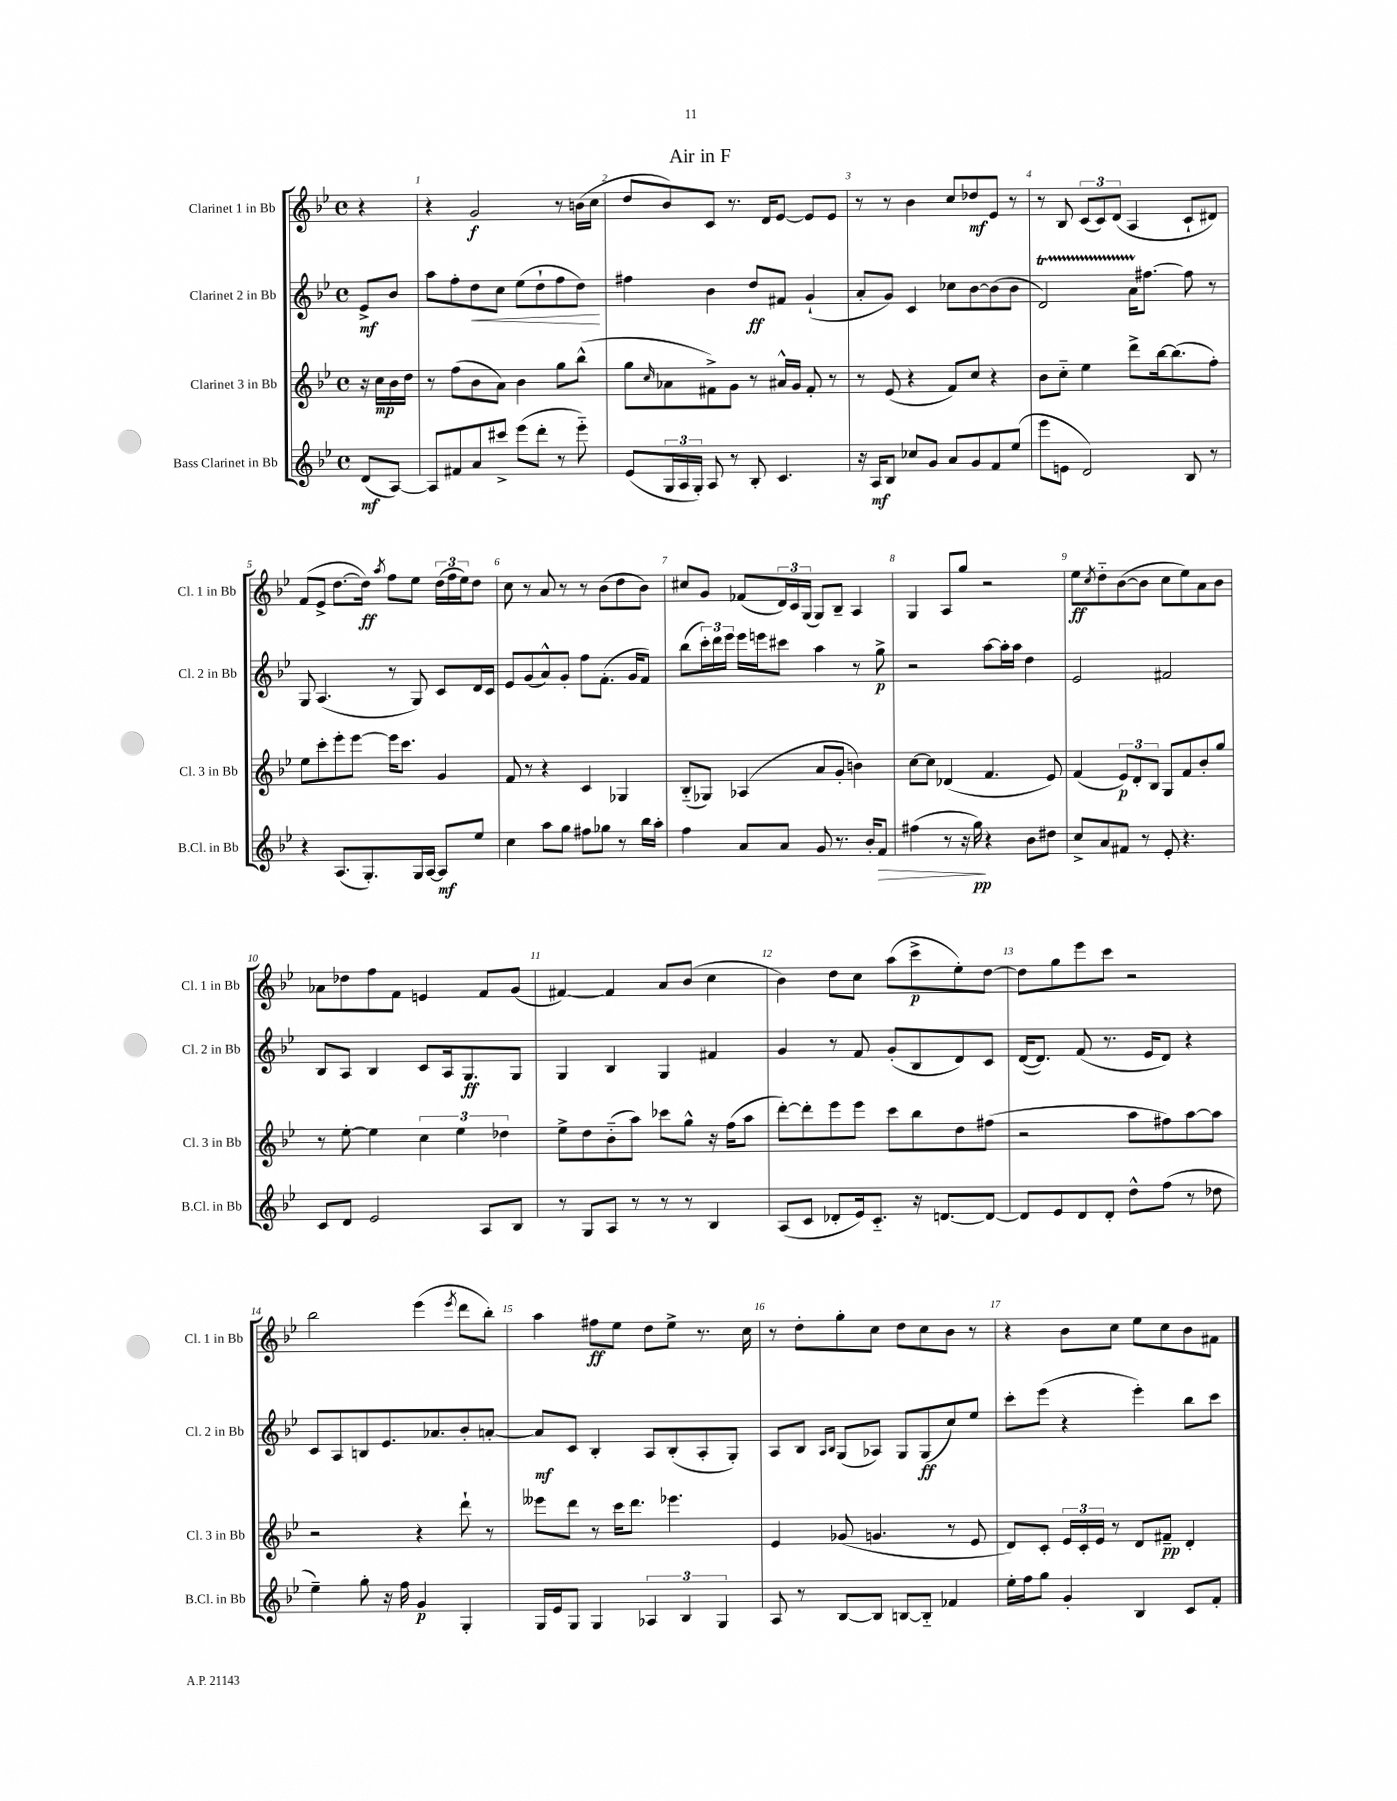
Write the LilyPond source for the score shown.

\header { title = "Air in F" }
<<
\new StaffGroup <<
\new Staff = "s0" \with { instrumentName = "Clarinet 1 in Bb" shortInstrumentName = "Cl. 1 in Bb" } {
    \clef treble \key bes \major \defaultTimeSignature \time 4/4 \partial 4
    r4 |
    r4 g'2\f r8 b'16( c''16 |
    d''8 bes'8) c'8 r8. d'16 ees'8~ ees'8 ees'8 |
    r8 r8 bes'4 c''8 des''8\mf ees'8 r8 |
    r8 bes8 \tuplet 3/2 { c'8( c'8) d'8( } a4 c'8-! dis'8) |
    f'8( ees'8-> d''8.~ d''16\ff) \acciaccatura { a''8 } f''8 ees''8 \tuplet 3/2 { d''16( f''16 ees''16) } d''8 |
    c''8 r8 a'8 r8 r8 bes'8( d''8 bes'8) |
    cis''8 g'8 fes'8( \tuplet 3/2 { d'16) c'16 g16( } g8) bes8-- a4 |
    g4 a8 g''8 r2 |
    ees''8\ff \acciaccatura { c''8 } d''8-_ bes'8~( bes'8 c''8 ees''8) a'8 bes'8 |
    aes'8 des''8 f''8 f'8 e'4 f'8 g'8( |
    fis'4~) fis'4 a'8 bes'8( c''4 |
    bes'4) d''8 c''8 a''8( c'''8->\p ees''8-.) d''8~ |
    d''8 g''8 ees'''8 c'''8 r2 |
    bes''2 ees'''4( \acciaccatura { ees'''8 } d'''8 bes''8-.) |
    a''4 fis''8\ff ees''8 d''8 ees''8-> r8. c''16 |
    r8 d''8-. g''8-. c''8 d''8 c''8 bes'8 r8 |
    r4 bes'8 c''8 ees''8 c''8 bes'8 fis'8 \bar "|." |
}
\new Staff = "s1" \with { instrumentName = "Clarinet 2 in Bb" shortInstrumentName = "Cl. 2 in Bb" } {
    \clef treble \key bes \major \defaultTimeSignature \time 4/4 \partial 4
    ees'8->\mf bes'8 |
    a''8 f''8-. d''8\< c''8 ees''8( d''8-! f''8 d''8\!) |
    fis''4 bes'4 d''8\ff fis'8 g'4-!( |
    a'8-. g'8) c'4 ces''8 bes'8~ bes'8( bes'8 |
    d'2\startTrillSpan) a'16 fis''8.~\stopTrillSpan fis''8 r8 |
    g8 a4.( r8 g8) c'8 d'16 c'16 |
    ees'8 g'8( a'8-^) g'8-. f''8 f'8.-.( g'16 f'8) |
    bes''8( \tuplet 3/2 { c'''16-.) d'''16 ees'''16 } ees'''16 e'''16 cis'''8 a''4 r8 g''8->\p |
    r2 a''8~ a''16-. a''16 d''4 |
    ees'2 fis'2 |
    bes8 a8 bes4 c'8 a16 g8.\ff g8 |
    g4 bes4 g4 fis'4 |
    g'4 r8 f'8 g'8-.( bes8 d'8) c'8 |
    d'16~( d'8.) f'8( r8. ees'16 d'8) r4 |
    c'8 a8 b8 ees'8. aes'8. bes'8-. a'8~-. |
    a'8\mf c'8 bes4-. a8 bes8-.( a8-. g8-.) |
    a8 bes8 \grace { a16 bes16 } g8( aes8) g8 g8\ff( c''8) ees''8 |
    c'''8-. ees'''8( r4 ees'''4-.) bes''8 c'''8 \bar "|." |
}
\new Staff = "s2" \with { instrumentName = "Clarinet 3 in Bb" shortInstrumentName = "Cl. 3 in Bb" } {
    \clef treble \key bes \major \defaultTimeSignature \time 4/4 \partial 4
    r16 c''16\mp bes'16 d''16 |
    r8 f''8( bes'8 a'8) bes'4 g''8 bes''8-^( |
    g''8 \grace { c''16 } aes'8 fis'8->) g'8 r8 ais'16-^ g'16 fis'8-. r8 |
    r8 ees'8( r4 f'8) c''8 r4 |
    bes'8 c''8-_ ees''4 d'''8-> bes''16~ bes''8.( f''8-.) |
    ees''8 c'''8-. ees'''8-. ees'''8~ ees'''16 c'''8. g'4 |
    f'8 r8 r4 c'4 ges4 |
    bes8-_( ges8) aes4( a'8 g'8-. b'4) |
    c''8~ c''8 des'4( f'4. ees'8) |
    f'4( \tuplet 3/2 { ees'8\p) d'8-. bes8 } g8 f'8 bes'8-. g''8 |
    r8 ees''8~-. ees''4 \tuplet 3/2 { c''4 ees''4 des''4 } |
    ees''8-> d''8 bes'8-_( a''8) ces'''8 g''8-^ r16 f''16( a''8 |
    d'''8~-.) d'''8-. ees'''8 ees'''8 c'''8 bes''8 d''8 fis''8( |
    r2 a''8 fis''8) a''8~ a''8 |
    r2 r4 d'''8-! r8 |
    eeses'''8 d'''8 r8 c'''16 d'''8. ees'''4. |
    ees'4 ges'8( g'4. r8 ees'8 |
    d'8) c'8-. \tuplet 3/2 { ees'16 c'16-. ees'16 } r8 d'8 fis'8--\pp d'4-. \bar "|." |
}
\new Staff = "s3" \with { instrumentName = "Bass Clarinet in Bb" shortInstrumentName = "B.Cl. in Bb" } {
    \clef treble \key bes \major \defaultTimeSignature \time 4/4 \partial 4
    d'8\mf( a8~) |
    a8 fis'8 a'8 cis'''8-> ees'''8( d'''8-. r8 ees'''8-_) |
    ees'8( \tuplet 3/2 { g16 a16 g16-.) } a8 r8 bes8-. c'4. |
    r16 a16\mf bes8 ces''8 g'8 a'8 g'8 f'8 ees''8( |
    ees'''8 e'8 d'2) bes8 r8 |
    r4 a8.( g8.-.) g16 a16~ a8\mf ees''8 |
    c''4 a''8 g''8 fis''8 ges''8 r8 bes''16 a''16-. |
    f''4 a'8 a'8 g'8 r8. bes'16-. f'8\> |
    fis''4( r8 r16 g''16\pp\!) r4 bes'8 dis''8 |
    c''8-> a'8 fis'8 r8 ees'8-. r4. |
    c'8 d'8 ees'2 a8 bes8 |
    r8 g8 a8 r8 r8 r8 bes4 |
    a8( c'8 des'8-. ees'16) c'8.-_ r16 d'8.~ d'8~ |
    d'8 ees'8 d'8 d'8-. d''8-^ f''8( r8 des''8 |
    ees''4--) g''8-. r16 f''16 g'4\p g4-. |
    g16 ees'16 g8 g4 \tuplet 3/2 { aes4 bes4 g4 } |
    a8 r8 bes8~ bes8 b8~ b8-_ fes'4 |
    ees''16-. f''16 g''8 g'4-. bes4 c'8 f'8-. \bar "|." |
}
>>
>>
\layout { \context { \Score \override BarNumber.break-visibility = ##(#f #t #t) barNumberVisibility = #all-bar-numbers-visible } }
